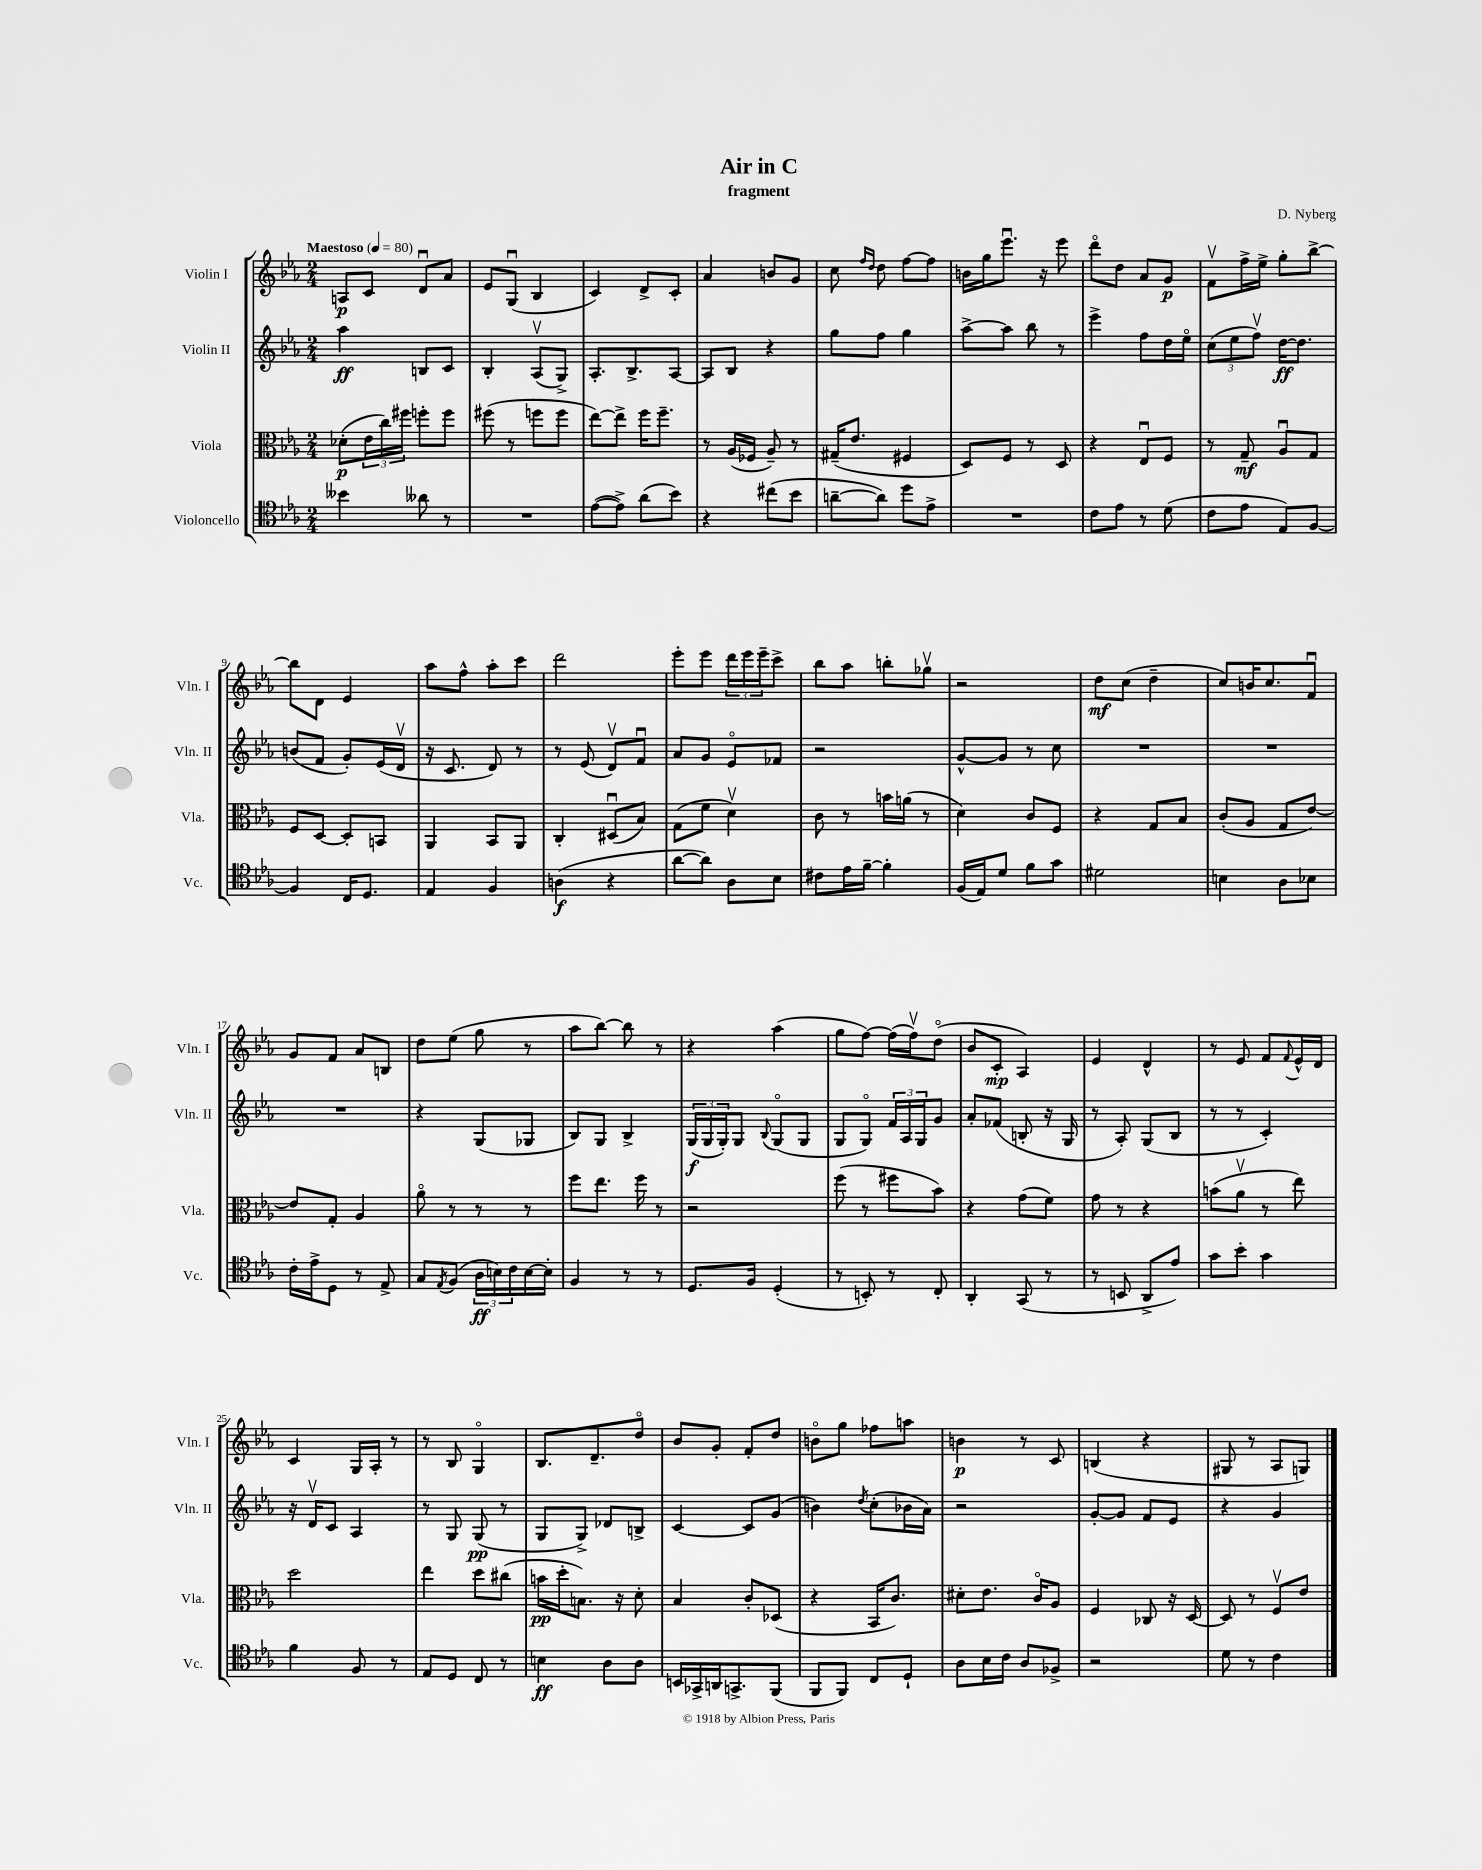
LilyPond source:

\header { title = "Air in C" composer = "D. Nyberg" subtitle = "fragment" }
<<
\new StaffGroup <<
\new Staff = "s0" \with { instrumentName = "Violin I" shortInstrumentName = "Vln. I" } {
    \clef treble \key ees \major \numericTimeSignature \time 2/4 \tempo "Maestoso" 4 = 80
    a8\p c'8 d'8\downbow aes'8 |
    ees'8 g8\downbow( bes4 |
    c'4) d'8-> c'8-. |
    aes'4 b'8 g'8 |
    c''8 \grace { f''16 d''16 } d''8 f''8~ f''8 |
    b'16 g''16 ees'''8.\downbow r16 ees'''8 |
    d'''8\flageolet d''8 aes'8 g'8\p |
    f'8\upbow f''16-> ees''16-> g''8-. bes''8~-> |
    bes''8 d'8 ees'4 |
    aes''8 f''8-^ aes''8-. c'''8 |
    d'''2 |
    ees'''8-. ees'''8 \tuplet 3/2 { d'''16 ees'''16 ees'''16-- } c'''8-> |
    bes''8 aes''8 b''8-. ges''8\upbow |
    r2 |
    d''8\mf c''8( d''4-- |
    c''8) b'16 c''8. f'8\downbow |
    g'8 f'8 aes'8 b8 |
    d''8 ees''8( g''8 r8 |
    aes''8 bes''8~) bes''8 r8 |
    r4 aes''4( |
    g''8 f''8~) f''16( f''16\upbow) d''8\flageolet( |
    bes'8 c'8-.\mp aes4) |
    ees'4 d'4-^ |
    r8 ees'8 f'8 \appoggiatura { f'8 } ees'16-^ d'16 |
    c'4 g16 aes16-. r8 |
    r8 bes8 g4\flageolet |
    bes8. d'8.-- d''8\flageolet |
    bes'8 g'8-. f'8-. d''8 |
    b'8\flageolet g''8 fes''8 a''8 |
    b'4\p r8 c'8 |
    b4( r4 |
    gis8 r8 aes8 g8) \bar "|." |
}
\new Staff = "s1" \with { instrumentName = "Violin II" shortInstrumentName = "Vln. II" } {
    \clef treble \key ees \major \numericTimeSignature \time 2/4
    aes''4\ff b8 c'8 |
    bes4-. aes8\upbow( g8->) |
    aes8.-. bes8.-> aes8~ |
    aes8 bes8 r4 |
    g''8 f''8 g''4 |
    aes''8~-> aes''8 bes''8 r8 |
    ees'''4-> f''8 d''16 ees''16\flageolet |
    \tuplet 3/2 { c''8( ees''8 f''8\upbow) } d''16~\ff d''8. |
    b'8( f'8 g'8-.) ees'16( d'16\upbow |
    r16 c'8. d'8) r8 |
    r8 ees'8( d'8\upbow) f'8\downbow |
    aes'8 g'8 ees'8\flageolet fes'8 |
    r2 |
    g'8~-^ g'8 r8 c''8 |
    R2 |
    R2 |
    R2 |
    r4 g8( ges8 |
    bes8) g8 bes4-> |
    \tuplet 3/2 { g16\f( g16 g16-.) } g8 \appoggiatura { bes8 } g8\flageolet( g8 |
    g8 g8\flageolet) \tuplet 3/2 { f'16 aes16 g16 } g'8 |
    aes'8-. fes'8( b8-. r16 g16 |
    r8 aes8-.) g8( bes8 |
    r8 r8 c'4-.) |
    r16 d'16\upbow c'8 aes4 |
    r8 g8 g8\pp( r8 |
    g8 g8->) des'8 b8-> |
    c'4~ c'8 g'8( |
    b'4) \acciaccatura { d''8 } c''8-.( bes'16 aes'16) |
    r2 |
    g'8~-. g'8 f'8 ees'8 |
    r4 g'4 \bar "|." |
}
\new Staff = "s2" \with { instrumentName = "Viola" shortInstrumentName = "Vla." } {
    \clef alto \key ees \major \numericTimeSignature \time 2/4
    des'8-.\p( \tuplet 3/2 { ees'16 c''16) fis''16 } f''8-. f''8 |
    fis''8( r8 f''8 f''8 |
    ees''8~) ees''8-> f''16 f''8.-- |
    r8 aes16( fes16 aes8--) r8 |
    gis16--( ees'8. fis4 |
    d8) f8 r8 d8 |
    r4 ees8\downbow f8 |
    r8 g8--\mf aes8\downbow g8 |
    f8 d8~ d8-. b,8 |
    aes,4 bes,8 aes,8 |
    c4-. dis8\downbow( bes8) |
    g8( f'8 d'4\upbow) |
    c'8 r8 b'16 a'16( r8 |
    d'4) c'8 f8 |
    r4 g8 bes8 |
    c'8-.( aes8 g8 ees'8~) |
    ees'8 g8-. aes4 |
    aes'8\flageolet r8 r8 r8 |
    f''8 ees''8. f''16 r8 |
    r2 |
    f''8( r8 fis''8 bes'8) |
    r4 g'8( f'8) |
    g'8 r8 r4 |
    b'8( aes'8\upbow r8 ees''8) |
    d''2 |
    ees''4 d''8 cis''8( |
    b'16\pp d''16-. b8.) r16 d'8-. |
    bes4 c'8-. des8( |
    r4 bes,16 c'8.) |
    dis'8-. ees'8. c'16\flageolet aes8 |
    f4 ces8 r16 d16~ |
    d8 r8 f8\upbow ees'8 \bar "|." |
}
\new Staff = "s3" \with { instrumentName = "Violoncello" shortInstrumentName = "Vc." } {
    \clef tenor \key ees \major \numericTimeSignature \time 2/4
    beses'4 aeses'8 r8 |
    R2 |
    ees'8~( ees'8->) aes'8( bes'8) |
    r4 cis''8( bes'8 |
    a'8~-- a'8) d''8 ees'8-> |
    R2 |
    c'8 ees'8 r8 d'8( |
    c'8 ees'8 ees8) f8~ |
    f4 c16 d8. |
    ees4 f4 |
    a4\f( r4 |
    aes'8~ aes'8) aes8 bes8 |
    cis'8 ees'16 f'16~-- f'4-. |
    f16( ees16) d'8 f'8 g'8 |
    dis'2 |
    b4 aes8 bes8 |
    c'16-. ees'16-> d8 r8 ees8-> |
    g8 \acciaccatura { ees8 } f8( \tuplet 3/2 { aes16\ff b16) c'16 } b16~ b16-. |
    f4 r8 r8 |
    d8. f16 d4-.( |
    r8 b,8-.) r8 c8-. |
    aes,4-. g,8( r8 |
    r8 b,8 aes,8-> ees'8) |
    g'8 bes'8-. g'4 |
    f'4 f8 r8 |
    ees8 d8 c8 r8 |
    b4\ff aes8 aes8 |
    b,16 ges,16-> a,16 g,8.-> f,8( |
    f,8 f,8) c8 d8-! |
    aes8 bes16 c'16 aes8 fes8-> |
    r2 |
    d'8 r8 c'4 \bar "|." |
}
>>
>>
